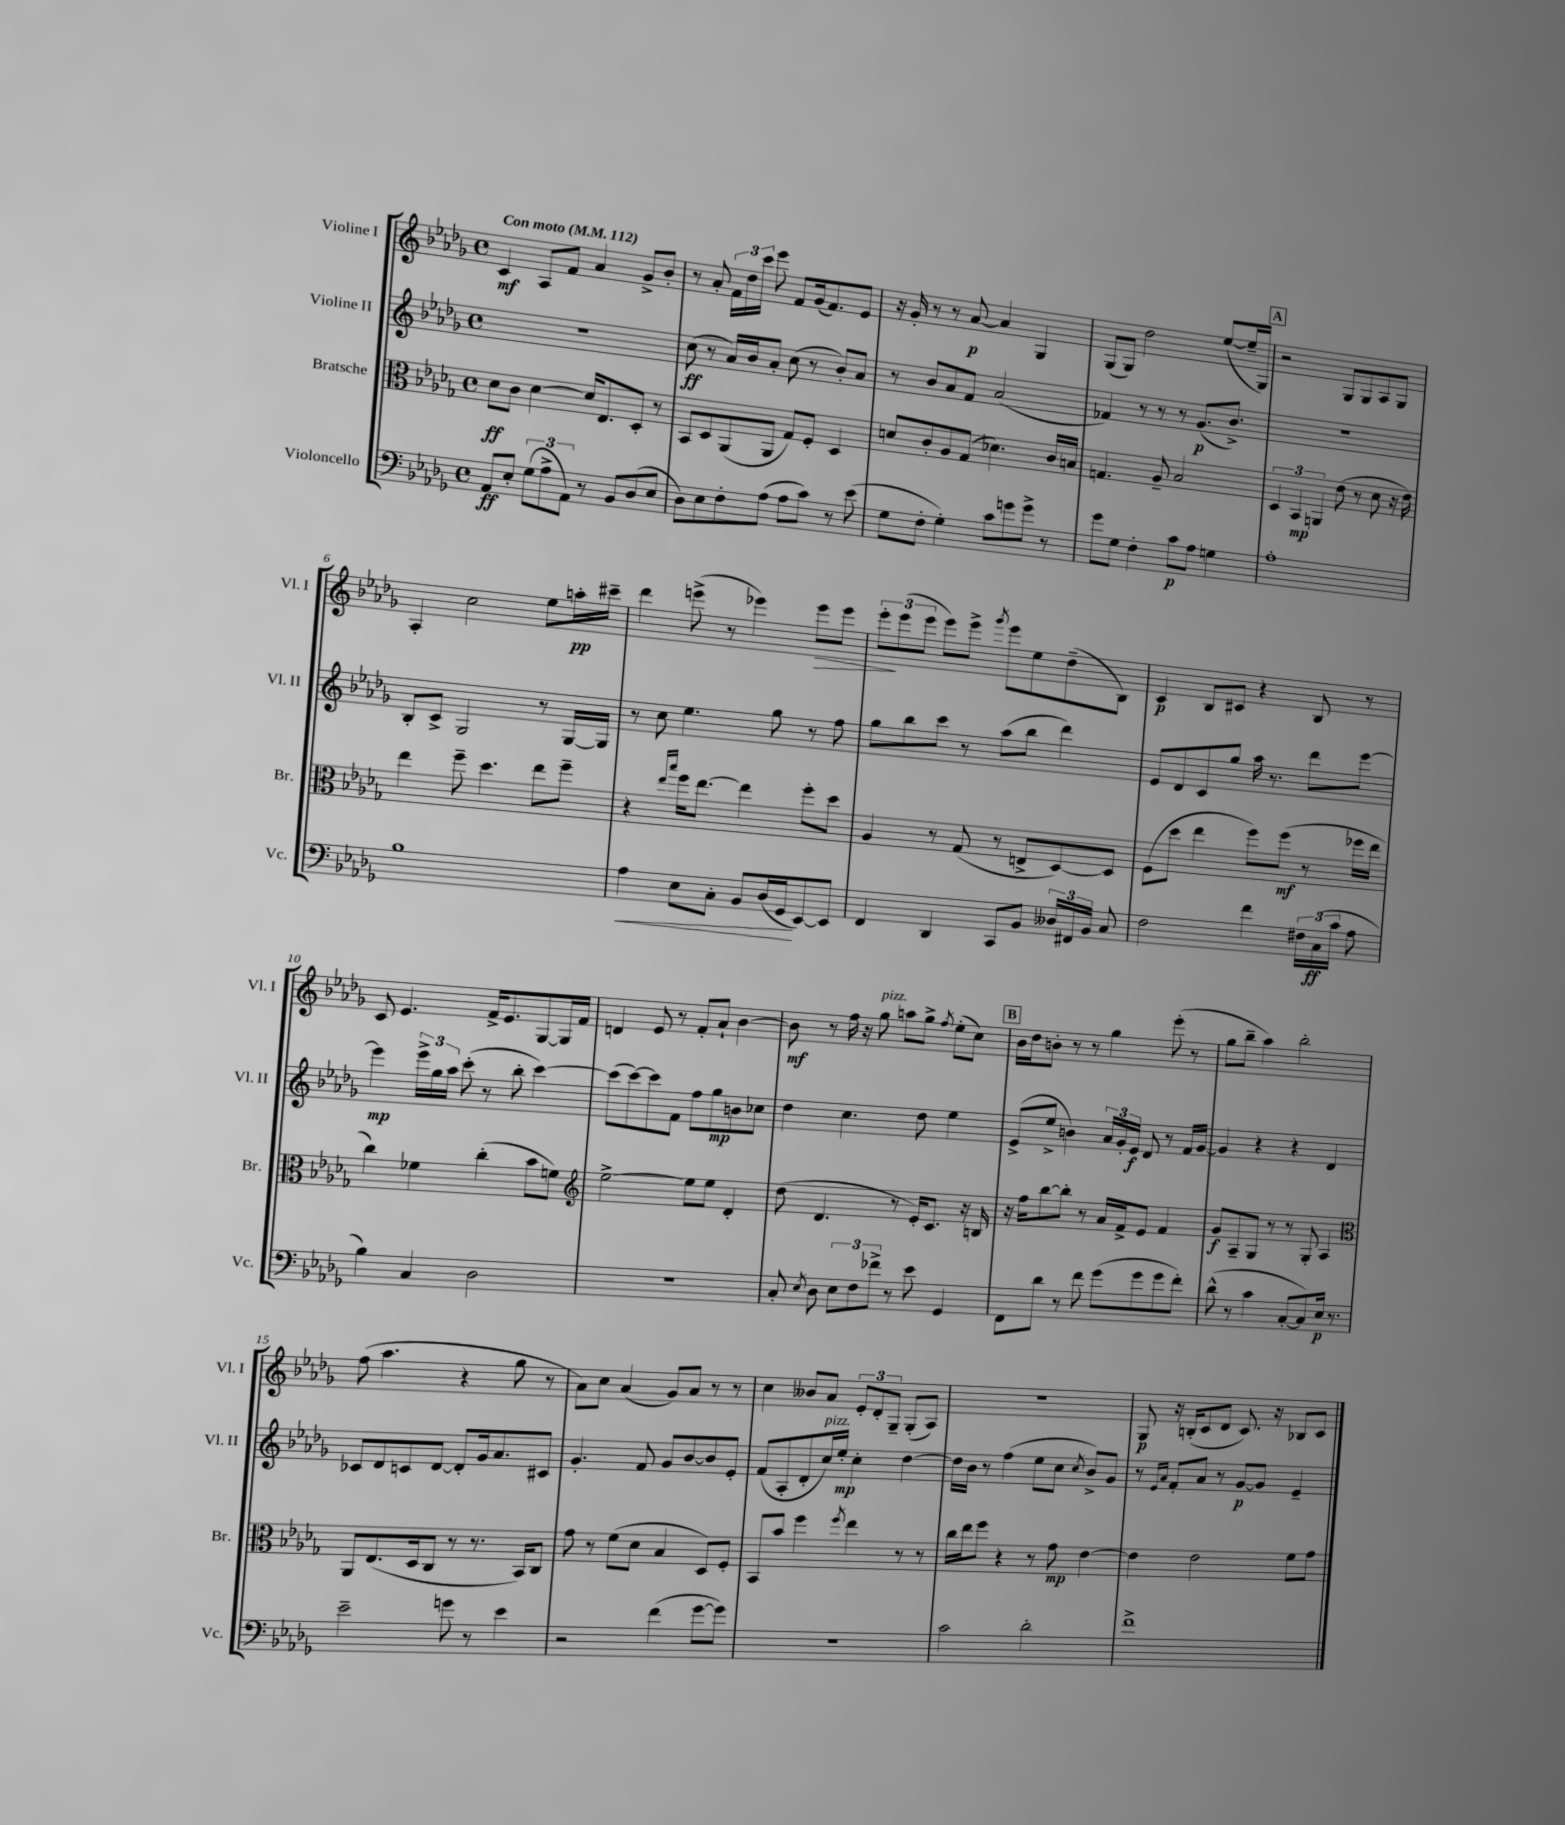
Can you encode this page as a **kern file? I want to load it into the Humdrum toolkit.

**kern	**kern	**kern	**kern
*staff4	*staff3	*staff2	*staff1
*clefF4	*clefC3	*clefG2	*clefG2
*k[b-e-a-d-g-]	*k[b-e-a-d-g-]	*k[b-e-a-d-g-]	*k[b-e-a-d-g-]
*M4/4	*M4/4	*M4/4	*M4/4
*met(c)	*met(c)	*met(c)	*met(c)
*MM112	*MM112	*MM112	*MM112
8AA-	8d-	1r	4c
8E-'	8c	.	.
(12G-	[4d-	.	8A-
12A-^	.	.	.
.	.	.	8f
12AA-)	.	.	.
8r	16d-]	.	4a-
.	8.E-	.	.
8BB-	.	.	.
(8D-	8D-'	.	8g-^
8E-	8r	.	8b-'
=	=	=	=
8D-)	8BB-	(8cc	8r
8E-	8D-	8r	8a-'
8F'	(8AA-	16a-)	24f
.	.	.	24dd-
.	.	16b-	.
.	.	.	24ccc
(8A-	8AA-	8a-'	8eee-
8A-	8G-)	(8cc	8f
8c)	8F'	8r	(16g-
.	.	.	8.f)
8r	4D-	8b-')	.
(8e-	.	8a-	8e-
=	=	=	=
8G-	8d	8r	16r
.	.	.	16g-'
8F'	8c'	8b-	8r
4G-')	8A-	8a-	8r
.	(8G-	8f	[8a-
8c	4.d-)	(2a-	4a-]
8g	.	.	.
8g^	.	.	4G-
8r	16c	.	.
.	16B	.	.
=	=	=	=
8g-	4.G	4f-)	(8G-
8G-	.	.	8G-)
4F'	.	8r	2dd-
.	8A-~	8r	.
8c	2B-	8r	.
8A-	.	(8.g-	.
4G	.	.	([8ee-
.	.	8.b-^)	.
.	.	.	16ee-~]
.	.	.	16G-)
=	=	=	=
1A-'	6D-	1r	2r
.	6BB-	.	.
.	6AA	.	.
.	(8e-	.	8G-
.	8r	.	8G-
.	8d-	.	8A-
.	16r	.	8G-
.	16e-)	.	.
=	=	=	=
1B-	4ee-	8B-'	4A-'
.	.	8c^	.
.	8ff~	2G-	2cc
.	4.dd-	.	.
.	8ee-	8r	8ee-
.	8ff~	[16G-	16aa'
.	.	16G-]	16ccc#~
=	=	=	=
4A-	4r	8r	4ddd-
.	.	8cc	.
.	16qqee-	.	.
.	16qqbb-	.	.
8E-	16ff	4.ee-	(8eee^
.	[8.ee-	.	.
8C'	.	.	8r
8BB-	4ee-]	.	4eee-)
(16D-	.	8gg-	.
16GG-	.	.	.
[8EE-)	8ff'	8r	8eee-
8EE-]	8dd-	8ff	8eee-
=	=	=	=
4FF	4A-	8gg-	12eee-'
.	.	.	(12eee-
.	.	8bb-	.
.	.	.	12eee-
4DD-	8r	8ccc	8eee-)
.	(8G-	8r	8eee-^
.	.	.	8qggg-
8CC	8r	(8aa-	8eee-
8BB-	8E^	8bb-	8ee-
24D--	[8D-)	4ddd-)	(8dd-~
24FF#	.	.	.
24BB-	.	.	.
8C	8D-]	.	8B-)
=	=	=	=
2F	(8F	8e-	4c
.	8dd-	8d-	.
.	4ee-	8c	8B-
.	.	8gg-	8c#
4f	8ff)	16aa-	4r
.	.	8.r	.
.	(8ff	.	.
24F#	8r	8ddd-	8B-
(24C	.	.	.
24c	.	.	.
8A-	16ff-	[8eee-	8r
.	16ee-	.	.
=	=	=	=
4B-)	4cc)	4eee-]	8c
.	.	.	4.e-
4C	4f-	24eee-^	.
.	.	24gg-	.
.	.	24aa-	.
.	.	(8ccc'	.
2D-	(4cc'	8r	16f^
.	.	.	8.e-
.	.	8bb-'	.
.	8b-	[4ccc)	[8G-
.	8f)	.	16G-]
.	.	.	16f
=	=	=	=
*	*clefG2	*	*
1r	[2ee-^	(8ccc]	4d
.	.	[8ccc)	.
.	.	8ccc]	8e-
.	.	8f	8r
.	8ee-]	8ff	8f'
.	8ee-	8gg-	8a-`
.	4d-'	8b	[4b-
.	.	8cc-	.
=	=	=	=
8C'	(8dd-	4dd-	8b-]
8qE-	.	.	.
8D-	4.d-	.	8r
12E-	.	4.cc	16ff
.	.	.	16r
12F	.	.	.
.	.	.	8gg-
12f-^	.	.	.
8r	8r	.	8aa
8e-	16e-')	8dd-	8gg-^
.	8.c	.	.
.	.	.	8qff
4GG-	.	4ee-	(8ee-'
.	16r	.	8cc)
.	16B	.	.
=	=	=	=
8FF	16r	(8e-^	16b-
.	16ff	.	16dd-
8d-	[8bb-	8ee-^	8b'
8r	8bb-']	4b)	8r
8f	8r	.	8r
(8g-	16a-	24a-	4gg-
.	.	24g-'	.
.	16f^	.	.
.	.	24e-	.
8g-	8e-	8d-	.
8g-	4f	8r	(8eee-'
8f')	.	16f	8r
.	.	[16g-	.
=	=	=	=
(8d-^^	8g-	4g-]	8gg-
8r	8A-~	.	8bb-~
4c	8G-	4r	4aa-)
.	8r	.	.
[8C'	8r	4r	2bb-'
8C])	8G-'	.	.
16E-	4A-	4d-	.
8.r	.	.	.
=	=	=	=
*	*clefC3	*	*
2e-~	8AA-	8c-	(8ff
.	(8.E-	8d-	4.aa-
.	.	8c	.
.	16D-	.	.
.	8C	[8d-	.
8g	8r	8d-']	4r
8r	8.r	16g-	.
.	.	8.a-	.
4e-	.	.	8gg-
.	16BB-)	.	.
.	8C	8c#	8r
=	=	=	=
2r	8g-	4.g-'	8a-)
.	8r	.	8cc
.	(8f	.	(4a-
.	8d-	8f	.
(4f	4B-	8g-	8g-)
.	.	[8b-	8a-
[8g-	8D-)	8b-]	8r
8g-])	8F'	8e-'	8r
=	=	=	=
1r	8BB-	(8f	4cc
.	8b-	8A-'	.
.	4ff	8d-'	8b--
.	.	16cc)	8a-
.	.	16ee-'	.
.	8qff	.	.
.	4ee-	4cc'	12e-'
.	.	.	12d-'
.	.	.	12G-~
.	8r	[4dd-	(8G-'
.	8r	.	8A-)
=	=	=	=
2c	16cc	16dd-]	1r
.	16ee-	16b-	.
.	8ff	8r	.
.	4r	(4ff	.
2d-'	8r	8ee-	.
.	8g-	8cc	.
.	.	8qcc	.
.	[4e-	8b-^)	.
.	.	8g-	.
=	=	=	=
1f^	4e-]	8r	8G-
.	.	16qqe-	.
.	.	16qqa-	.
.	.	8f'	16r
.	.	.	(16B'
.	2e-	8a-	8c
.	.	8r	8d-
.	.	[8g-	8.c)
.	.	8g-]	.
.	.	.	16r
.	8f	4e-~	8B-
.	8g-	.	8c
==	==	==	==
*-	*-	*-	*-
